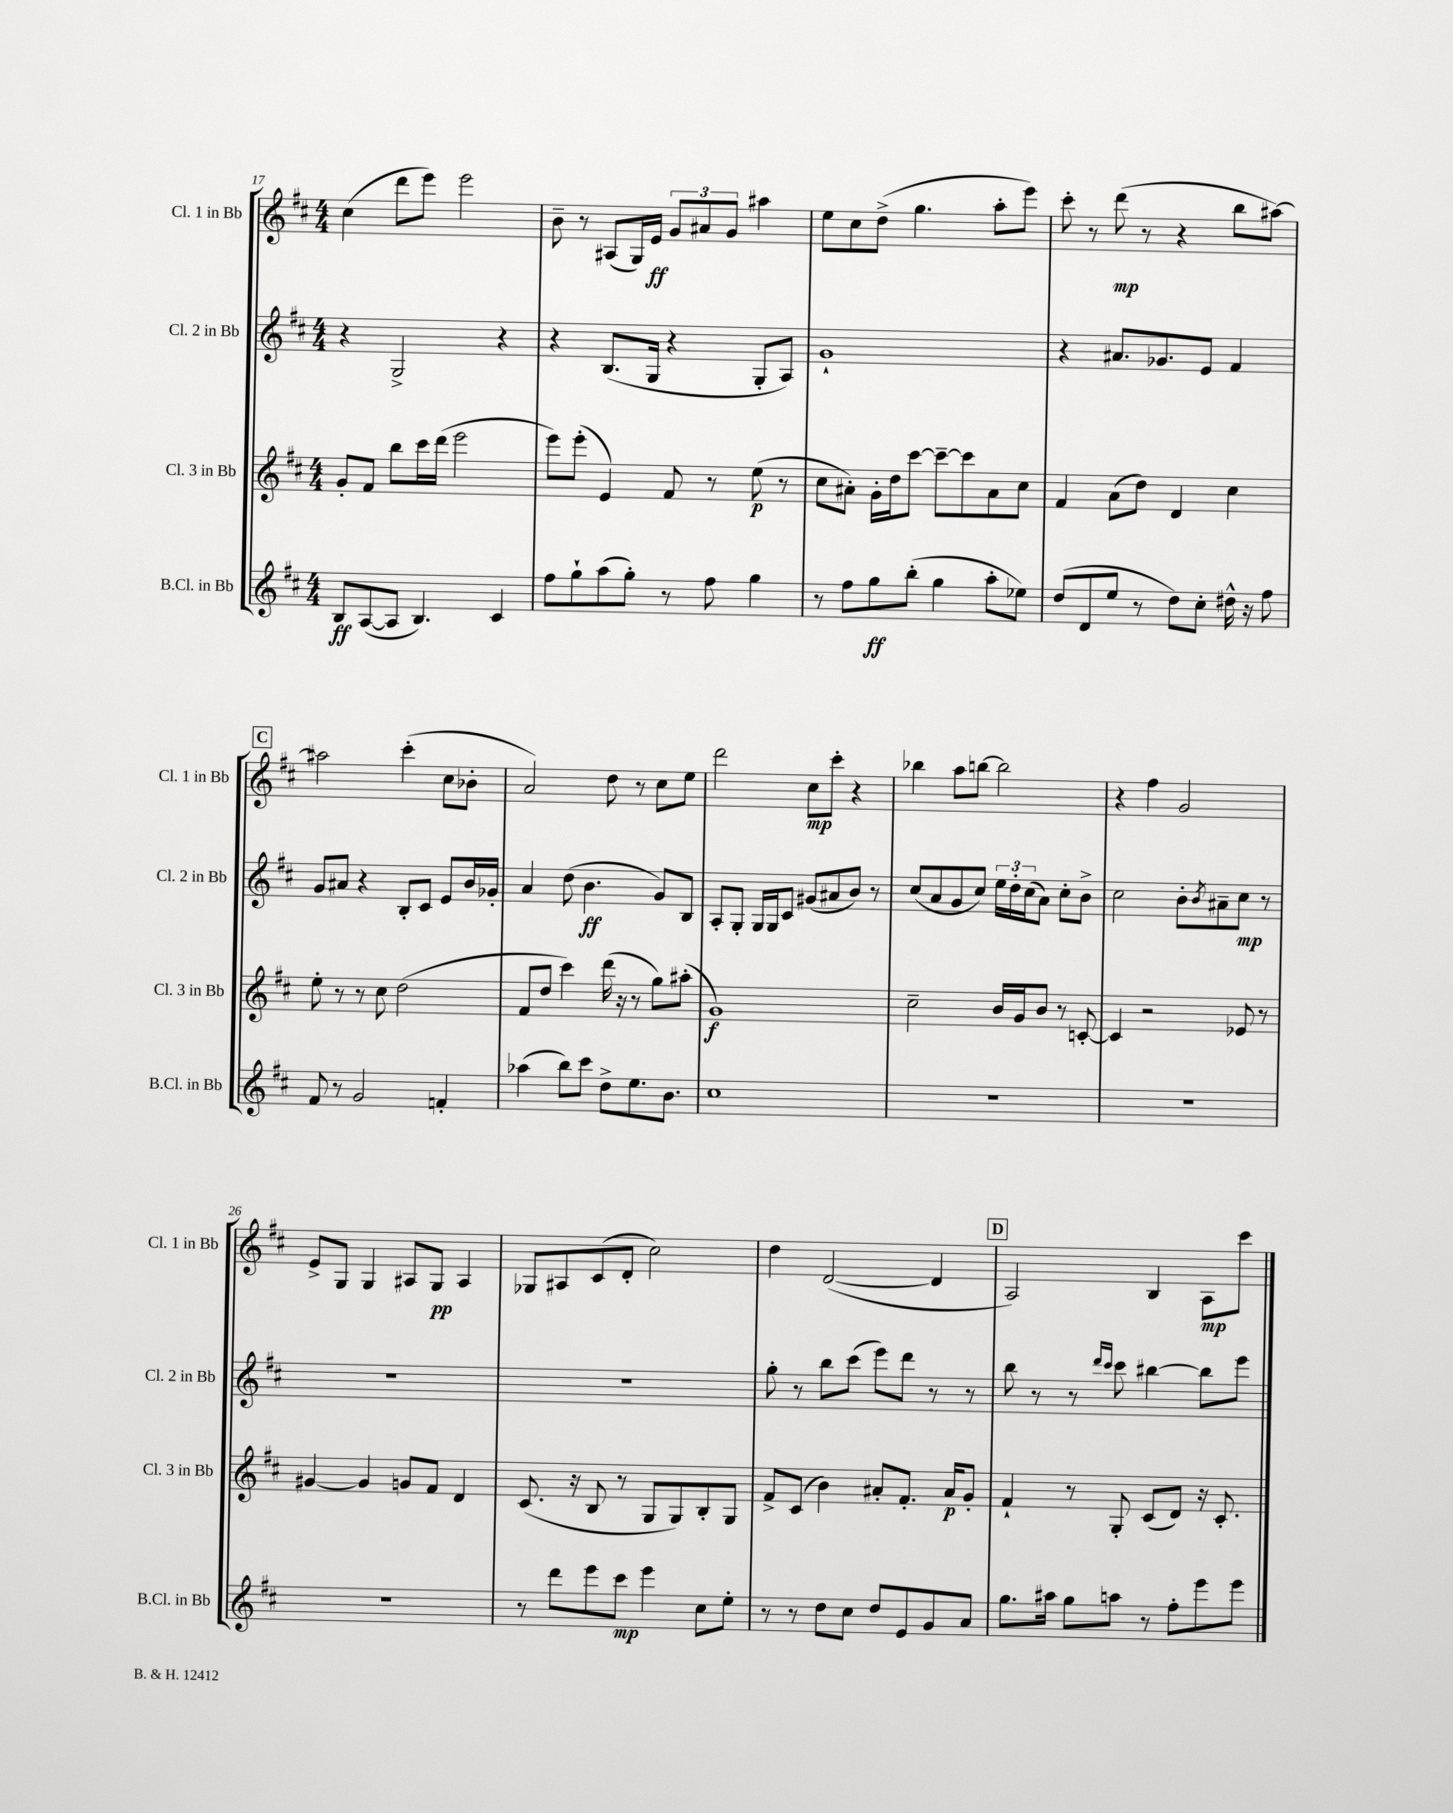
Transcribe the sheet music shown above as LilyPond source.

<<
\new StaffGroup <<
\new Staff = "s0" \with { instrumentName = "Cl. 1 in Bb" shortInstrumentName = "Cl. 1 in Bb" } {
    \clef treble \key d \major \numericTimeSignature \time 4/4
    cis''4( d'''8 e'''8) e'''2 |
    b'8-- r8 ais8( g16) e'16\ff \tuplet 3/2 { g'8 ais'8 g'8 } ais''4 |
    e''8 cis''8 d''8->( g''4. a''8-. e'''8) |
    cis'''8-. r8 d'''8\mp( r8 r4 b''8 ais''8~) |
    \mark \markup { \box "C" } ais''2 cis'''4-.( cis''8 bes'8-. |
    a'2) d''8 r8 cis''8 e''8 |
    d'''2 cis''8\mp cis'''8-. r4 |
    bes''4 a''8 b''8~ b''2 |
    r4 fis''4 g'2 |
    e'8-> g8 g4 ais8 g8\pp ais4 |
    ges8 ais8 cis'8( d'8-. cis''2) |
    d''4 d'2~( d'4 |
    \mark \markup { \box "D" } a2) b4 a8\mp cis'''8 \bar "|." |
}
\new Staff = "s1" \with { instrumentName = "Cl. 2 in Bb" shortInstrumentName = "Cl. 2 in Bb" } {
    \clef treble \key d \major \numericTimeSignature \time 4/4
    r4 g2-> r4 |
    r4 b8.( g16 r4 g8-. a8) |
    g'1-! |
    r4 ais'8. ges'8. e'8 fis'4 |
    \mark \markup { \box "C" } g'8 ais'8 r4 b8-. cis'8 e'8 b'16 ges'16-. |
    a'4 d''8( b'4.\ff g'8) b8 |
    a8-. g8-. g16 g16 cis'8 gis'8( ais'8 b'8) r8 |
    cis''8( a'8 g'8 cis''8) \tuplet 3/2 { e''16 d''16-. cis''16( } a'8) cis''8-. b'8-> |
    cis''2 b'8-. \acciaccatura { b'8 } ais'8-- cis''8\mp r8 |
    R1 |
    R1 |
    g''8-. r8 b''8 cis'''8( e'''8) d'''8 r8 r8 |
    \mark \markup { \box "D" } b''8 r8 r8 \grace { d'''16 cis'''16 } cis'''8 bis''4~ bis''8 e'''8 \bar "|." |
}
\new Staff = "s2" \with { instrumentName = "Cl. 3 in Bb" shortInstrumentName = "Cl. 3 in Bb" } {
    \clef treble \key d \major \numericTimeSignature \time 4/4
    g'8-. fis'8 b''8 cis'''16 d'''16( e'''2 |
    e'''8) e'''8-.( e'4) fis'8 r8 e''8\p( r8 |
    cis''8 ais'8-.) g'16-. d''16 cis'''8~ cis'''8~-- cis'''8 ais'8 cis''8 |
    fis'4 a'8( d''8) d'4 cis''4 |
    \mark \markup { \box "C" } e''8-. r8 r8 cis''8 d''2( |
    fis'8 d''8 cis'''4) d'''16( r16 r8 g''8) ais''8-.( |
    g'1\f) |
    cis''2-- b'16 g'16 b'8 r8 c'8~-. |
    c'4 r2 ees'8 r8 |
    gis'4~ gis'4 g'8 fis'8 d'4 |
    cis'8.( r16 b8 r8 g8 g8) b8-. g8 |
    fis'8-> cis'8( b'4) ais'8-. fis'8.-. ais'16\p g'8-. |
    \mark \markup { \box "D" } fis'4-! r8 g8-. cis'8( d'8) r16 cis'8.-. \bar "|." |
}
\new Staff = "s3" \with { instrumentName = "B.Cl. in Bb" shortInstrumentName = "B.Cl. in Bb" } {
    \clef treble \key d \major \numericTimeSignature \time 4/4
    b8\ff a8~( a8 b4.) cis'4 |
    fis''8 g''8-! a''8( g''8-.) r8 fis''8 g''4 |
    r8 fis''8 g''8\ff b''8-.( g''4 a''8-. ees''8) |
    d''8( d'8 e''8 r8 d''8) cis''8-. dis''16-^ r16 fis''8 |
    \mark \markup { \box "C" } fis'8 r8 g'2 f'4-. |
    aes''4( b''8) cis'''8 d''8-> e''8. b'8. |
    cis''1 |
    R1 |
    R1 |
    R1 |
    r8 d'''8 e'''8 cis'''8\mp e'''4 cis''8 e''8-. |
    r8 r8 d''8 cis''8 d''8 e'8 g'8 a'8 |
    \mark \markup { \box "D" } g''8. ais''16 g''8 a''8 r8 fis''8-. e'''8 e'''8 \bar "|." |
}
>>
>>
\layout { \context { \Score currentBarNumber = #17 } }
